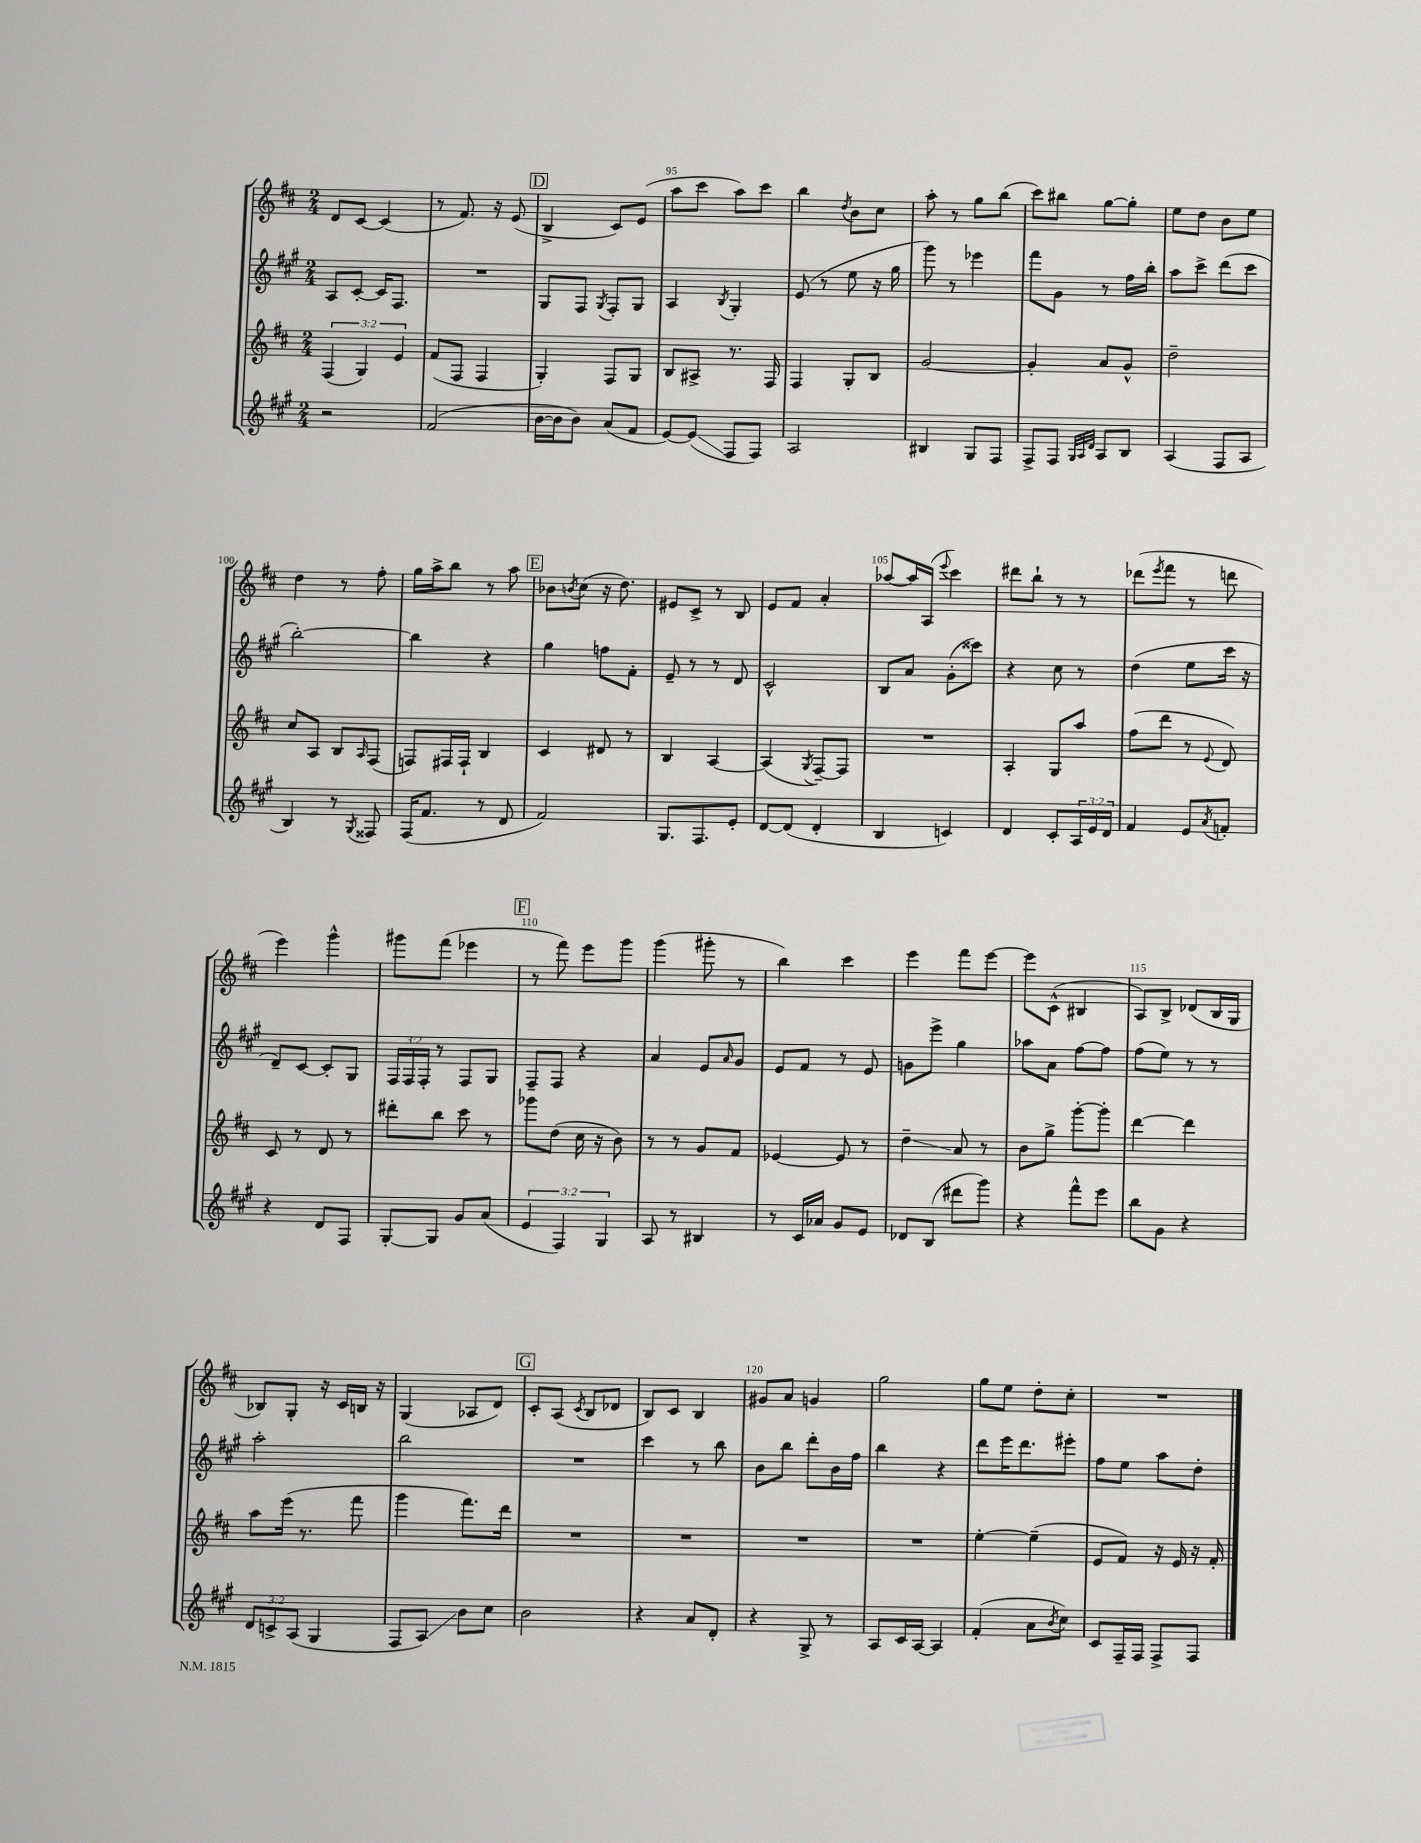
<<
\new StaffGroup <<
\new Staff = "s0" {
    \clef treble \key d \major \numericTimeSignature \time 2/4
    d'8 cis'8~ cis'4( |
    r8 fis'8.) r16 e'8( |
    \mark \markup { \box "D" } b4-> cis'8) e'8( |
    a''8 cis'''8 a''8) cis'''8 |
    b''4 \acciaccatura { d''8 } b'8 cis''8 |
    a''8-. r8 g''8 b''8( |
    cis'''8) bis''8 g''8~ g''8-. |
    e''8 d''8 b'8 e''8 |
    d''4 r8 fis''8-. |
    g''16 a''16-> b''8 r8 a''8 |
    \mark \markup { \box "E" } bes'8 \acciaccatura { b'8 } cis''8( r16 d''8.) |
    eis'8 cis'8-> r8 b8 |
    e'8 fis'8 a'4-. |
    aes''8~ aes''16 a16( \appoggiatura { e'''8 } cis'''4) |
    dis'''8 b''8-! r8 r8 |
    des'''8( \acciaccatura { e'''8 } fis'''8 r8 d'''8 |
    e'''4) g'''4-^ |
    gis'''8 fis'''8( ees'''4 |
    \mark \markup { \box "F" } r8 fis'''8) e'''8 g'''8 |
    g'''4( gis'''8-. r8 |
    b''4) cis'''4 |
    e'''4 fis'''8 e'''8~ |
    e'''8 cis'8-^( bis4 |
    a8) b8-> des'8( b16 g16 |
    bes8) g8-. r16 cis'16 b16 r16 |
    g4( aes8 d'8) |
    \mark \markup { \box "G" } cis'8-. a8( \acciaccatura { cis'8 } b8 des'8 |
    b8) cis'8 b4 |
    gis'8 a'8 g'4 |
    g''2 |
    g''8 e''8 d''8-. cis''8-. |
    R2 \bar "|." |
}
\new Staff = "s1" {
    \clef treble \key a \major \numericTimeSignature \time 2/4 \override Staff.TupletNumber.text = #tuplet-number::calc-fraction-text
    a8 cis'8~-. cis'16 fis8. |
    R2 |
    \mark \markup { \box "D" } gis8 fis8 \acciaccatura { gis8 } fis8-. gis8 |
    a4 \acciaccatura { b8 } gis4-. |
    e'8( r8 e''8 r16 gis''16 |
    gis'''8) r8 ees'''4 |
    fis'''8 gis'8 r8 fis''16 b''16-. |
    a''8 cis'''8-> d'''8( cis'''8 |
    b''2~-.) |
    b''4 r4 |
    \mark \markup { \box "E" } gis''4 f''8 fis'8-. |
    e'8-- r8 r8 d'8 |
    cis'2-^ |
    b8 a'8 gis'8-.( cisis'''8) |
    r4 cis''8 r8 |
    d''4( e''8 cis'''16 r16 |
    d'8--) cis'8~ cis'8-. gis8 |
    \tuplet 3/2 { fis16 fis16 fis16-. } r8 fis8 gis8 |
    \mark \markup { \box "F" } fis8-- fis8 r4 |
    a'4 e'8 \grace { a'16 } gis'8 |
    e'8 fis'8 r8 e'8 |
    g'8 e'''8-> gis''4 |
    aes''8 a'8 fis''8~ fis''8 |
    fis''8( e''8) r8 r8 |
    a''2-. |
    b''2 |
    \mark \markup { \box "G" } R2 |
    cis'''4 r8 b''8 |
    b'8 b''8 d'''8-. b'16 fis''16 |
    b''4 r4 |
    d'''8 e'''16 d'''8. eis'''8-. |
    fis''8 e''8 a''8 d''8-. \bar "|." |
}
\new Staff = "s2" {
    \clef treble \key d \major \numericTimeSignature \time 2/4 \override Staff.TupletNumber.text = #tuplet-number::calc-fraction-text
    \tuplet 3/2 { fis4( g4) e'4 } |
    fis'8( fis8 fis4 |
    \mark \markup { \box "D" } g4-.) fis8 g8 |
    b8 ais8-> r8. fis16 |
    fis4 g8-. b8 |
    g'2~ |
    g'4-. a'8 g'8-^ |
    d''2-- |
    cis''8 a8 b8 \grace { a16 } fis8( |
    f8) fis16 fis16-! b4 |
    \mark \markup { \box "E" } cis'4 dis'8 r8 |
    b4 a4~ |
    a4( \acciaccatura { g8 } fis8~--) fis8 |
    R2 |
    a4-. g8 a''8 |
    fis''8( d'''8 r8 \appoggiatura { e'8 } d'8) |
    cis'8 r8 d'8 r8 |
    dis'''8-. b''8 cis'''8 r8 |
    \mark \markup { \box "F" } ges'''8 d''8( cis''16 r16 b'8) |
    r8 r8 g'8 fis'8 |
    ees'4~ ees'8 r8 |
    d''4--\glissando a'8 r8 |
    b'8 g''8-> g'''8~-. g'''8-. |
    d'''4~ d'''4 |
    a''8 e'''16( r8. fis'''8 |
    g'''4 fis'''8.) d'''16 |
    \mark \markup { \box "G" } R2 |
    R2 |
    R2 |
    R2 |
    e''4~-. e''4--( |
    e'8 fis'8) r16 e'16 r16 fis'16-. \bar "|." |
}
\new Staff = "s3" {
    \clef treble \key a \major \numericTimeSignature \time 2/4 \override Staff.TupletNumber.text = #tuplet-number::calc-fraction-text
    r2 |
    fis'2( |
    \mark \markup { \box "D" } b'16~ b'16 b'8) a'8( fis'8 |
    e'8~) e'8\glissando( fis8 fis8) |
    a2 |
    bis4 gis8 fis8 |
    fis8-> fis8 \grace { gis32 a32 d'32 } a8 b8 |
    a4( fis8 a8 |
    b4) r8 \acciaccatura { gis8 } fisis8 |
    fis16( fis'8. r8 d'8 |
    \mark \markup { \box "E" } fis'2) |
    gis8. fis8. e'8-. |
    d'8~ d'8( d'4-. |
    b4 c'4) |
    d'4 cis'8-. \tuplet 3/2 { a16 e'16 d'16 } |
    fis'4 e'8 \acciaccatura { a'8 } f'8-. |
    r4 d'8 fis8 |
    gis8~-. gis8 gis'8 a'8( |
    \mark \markup { \box "F" } \tuplet 3/2 { e'4 fis4) gis4 } |
    a8 r8 bis4 |
    r8 cis'16 aes'16 gis'8 e'8 |
    des'8 b8( dis'''8 gis'''8) |
    r4 fis'''8-^ e'''8 |
    b''8 gis'8 r4 |
    \tuplet 3/2 { d'8 c'8-> a8( } gis4 |
    fis8 a8\glissando) b'8 cis''8 |
    \mark \markup { \box "G" } b'2 |
    r4 a'8 d'8-. |
    r4 gis8-> r8 |
    a8 cis'16 a16~ a4 |
    fis'4-.( a'8 \acciaccatura { b'8 } cis''8) |
    cis'8 fis16-- fis16 fis8-> fis8 \bar "|." |
}
>>
>>
\layout { \context { \Score currentBarNumber = #92 \override BarNumber.break-visibility = ##(#f #t #t) barNumberVisibility = #(every-nth-bar-number-visible 5) } }
